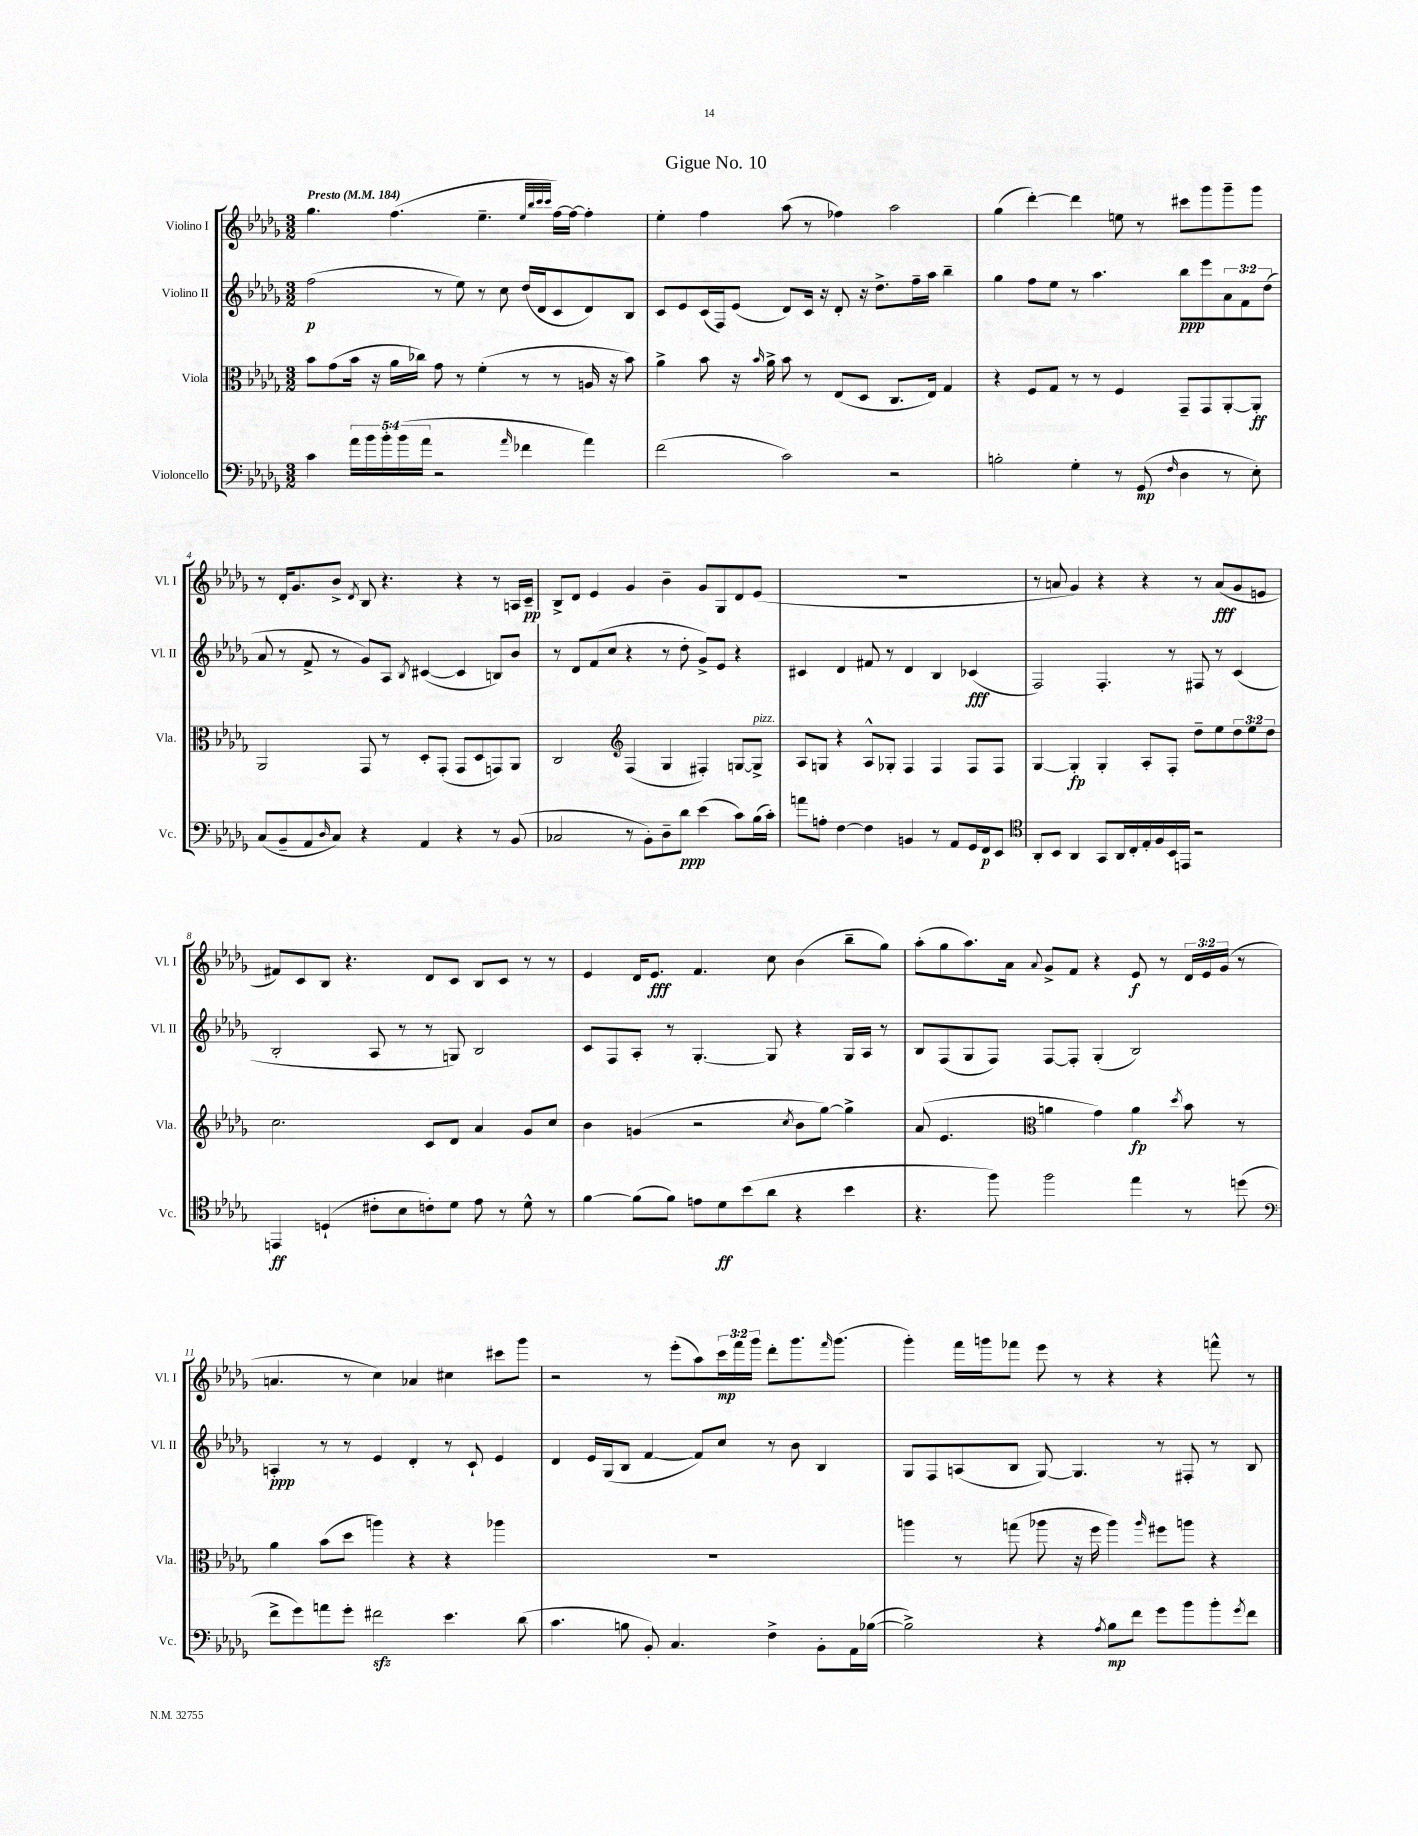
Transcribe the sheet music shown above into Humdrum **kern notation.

**kern	**kern	**kern	**kern
*staff4	*staff3	*staff2	*staff1
*clefF4	*clefC3	*clefG2	*clefG2
*k[b-e-a-d-g-]	*k[b-e-a-d-g-]	*k[b-e-a-d-g-]	*k[b-e-a-d-g-]
*M3/2	*M3/2	*M3/2	*M3/2
*MM184	*MM184	*MM184	*MM184
4c\	8b-\L	(2ff\	4.gg-\
.	(8g-\	.	.
20a-\LL	16b-\Jk	.	.
20b-\	.	.	.
.	16r	.	.
20b-'\	.	.	.
.	16a-\LL	.	(4.ff\
(20b-\	.	.	.
.	16cc-\JJ)	.	.
20a-\JJ	.	.	.
2r	8g-\	8r	.
.	8r	8ee-\)	.
.	(4f'\	8r	4.ee-~\
.	.	8cc\	.
16qqa-/	.	.	.
4f-\	8r	(16dd-/LL	.
.	.	16d-/J	.
.	.	.	32qqee-/LLL
.	.	.	32qqbb-/
.	.	.	32qqccc/
.	.	.	32qqccc/JJJ
.	8r	8c/	[16ff\LL)
.	.	.	16ff\_JJ
4a-\)	16A/	8d-/)	4ff'\]
.	16r	.	.
.	8b-\)	8B-/J	.
=	=	=	=
(2f\	4a-^\	8c/L	4ee-'\
.	.	8e-/	.
.	8b-\	(16c/L	4ff\
.	.	16F/J)	.
.	16r	(8e-/J	.
.	16qqb-/	.	.
.	16a-^\	.	.
2c\)	8b-\	8d-/L)	(8aa-\
.	8r	16c/Jk	8r
.	.	16r	.
.	(8E-/L	8d-'/	4ff-\)
.	8D-/J	16r	.
.	.	8.dd-^\L	.
2r	8.C/L	.	2aa-\
.	.	16ff~\L	.
.	16E-/Jk)	16aa-\JJ	.
.	4G-/	4bb-~\	.
=	=	=	=
2B'\	4r	4gg-\	(4gg-\
.	8F/L	8ff\L	[4ddd-'\)
.	8G-/J	8ee-\J	.
4G-'\	8r	8r	4ddd-\]
.	8r	4.aa-\	.
8r	4F/	.	8ee\
(8GG-/	.	.	8r
16qqF/	.	.	.
4D-\	8GG-~/L	8bb-\L	8ccc#\L
.	8GG-/	8eee-\	8ggg-\
8r	[8AA-'/	12a-\	8ggg-~\
.	.	12f\	.
8E-'\)	8AA-'/]J	.	8ggg-\J
.	.	(12dd-\J	.
=	=	=	=
(8C/L	2AA-/	8a-/	8r
8BB-~/	.	8r	16d-'/LK
.	.	.	8.g-/
8AA-/	.	8f^/	.
16qqD-/	.	.	.
8C/J)	.	8r	8b-^/J
.	.	.	8qd-/
4r	8GG-/	8g-/L)	8B-/
.	8r	8A-/J	4.r
.	.	8qB-/	.
4AA-/	8D-'/L	([4c#/	.
.	(8GG-'/J	.	.
4r	8GG-/L	4c#/]	4r
.	8D-/	.	.
8r	8GG/)	8B/L)	8r
(8BB-/	8AA-/J	8b-/J	16A/LL
.	.	.	16c~/JJ
=	=	=	=
2C-/	2C/	8r	8B-^/L
.	.	8d-/L	8d-/J
.	.	(8f/	4e-/
.	.	8cc/J	.
*	*clefG2	*	*
8r	(4F/	4r	4g-/
8BB-'\L)	.	.	.
8D-~\	4G-/	8r	4b-~\
8d-\J	.	8dd-'\	.
(4e-\	4F#'/)	8g-^/L)	8g-/L
.	.	8e-/J	8G-/
8c\L)	[8G/L	4r	8d-/
(16B-\L	8G^/]J	.	(8e-/J
16c'\JJ)	.	.	.
=	=	=	=
8a\L	8A-/L	4c#/	1.r
8A'\J	8G/J	.	.
[4F\	4r	4d-/	.
4F\]	8A-^^/L	8f#/	.
.	8G-'/J	8r	.
4BB/	4F/	4d-/	.
8r	4F/	4B-/	.
8AA-/L	.	.	.
16GG-/L	8F/L	(4c-/	.
16FF/J	.	.	.
8EE-/J	8F/J	.	.
=	=	=	=
*clefC4	*	*	*
8AA-'/L	[4G-/	2F/)	8r
8BB-/J	.	.	8a/
4AA-/	4G-'/]	.	4g-/)
8GG-/L	4G-'/	4.F'/	4r
16AA-/L	.	.	.
16C'/	.	.	.
16E-'/	8A-'/L	.	4r
16F/	.	.	.
16BB-/	8F'/J	8r	.
16EE/JJ	.	.	.
2r	8dd-~\L	8F#/	8r
.	8ee-\	8r	(8a/L
.	12dd-\	(4c/	8g-/
.	12ee-\	.	.
.	.	.	8e/J
.	12dd-\J	.	.
=	=	=	=
4EE/	2.cc\	2B-'/	8f#/L)
.	.	.	8c/
(4D`/	.	.	8B-/J
.	.	.	4.r
8c#'\L	.	8A-/	.
8B-\	.	8r	.
8c'\)	8c/L	8r	8d-/L
8d-\J	8d-/J	8G/)	8c/J
8e-\	4a-/	2B-/	8B-/L
8r	.	.	8c/J
8d-^^\	8g-/L	.	8r
8r	8cc/J	.	8r
=	=	=	=
[4f\	4b-\	8c/L	4e-/
.	.	8F/	.
(8f\]L	(4g/	8A-'/J	16d-/LK
.	.	.	8.e-/J
8f\J)	.	8r	.
8e\L	2r	[4.G-'/	4.f/
8d-\	.	.	.
(8b-\	.	.	.
8a-\J	.	8G-/]	8cc\
.	8qcc/	.	.
4r	8b-\L	4r	(4b-\
.	[8gg-\J)	.	.
4b-\	4gg-^\]	16G-/LL	8bb-~\L
.	.	16A-/JJ	.
.	.	8r	8gg-\J)
=	=	=	=
4.r	(8a-/	8B-/L	(8aa-'\L
.	4.e-/	(8F/	8gg-\
.	.	8G-/	8.aa-\)
8ff\)	.	8F/J)	.
.	.	.	16a-\Jk
*	*clefC3	*	*
.	.	.	8qqa-/
2ff\	4a\	[8F/L	8g-^/L
.	.	8F'/]J	8f/J
.	4g-\)	(4G-'/	4r
4ee-\	4a\	2B-/)	8e-/
.	.	.	8r
.	8qdd-/	.	.
8r	8b-\	.	24d-/LL
.	.	.	24e-/
.	.	.	(24g-/JJ
(8dd\	8r	.	8r
=	=	=	=
*clefF4	*	*	*
8f^\L	4a-\	4A'/	4.a/
8g-\)	.	.	.
8a\	(8b-\L	8r	.
8g-'\J	8dd-\J	8r	8r
2f#\	4aa\)	4e-/	4cc\)
.	4r	4d-'/	4a-/
4.e-\	4r	8r	4cc#\
.	.	8c`/	.
.	4aa-\	4e-/	8ccc#\L
(8d-\	.	.	8ggg-\J
=	=	=	=
4.c\	1.r	4d-/	2r
.	.	16e-/LL	.
.	.	(16G-/J	.
8B\	.	8B-/J	.
8BB-'/)	.	[4f/	8r
4.C/	.	.	(8eee-'\L
.	.	8f/]L)	8aa-\)
.	.	8cc/J	24ccc\L
.	.	.	24fff\
.	.	.	24ggg-\JJ
4F^\	.	8r	8ddd-'\L
.	.	8b-\	8.ggg-\
8BB-'\L	.	4B-/	.
.	.	.	16qqfff/
.	.	.	(8.ggg-\J
16AA-\L	.	.	.
([16B-\JJ	.	.	.
=	=	=	=
2B-^\])	4aa\	8G-/L	4ggg-'\)
.	.	8F/	.
.	8r	(8A/	16fff\LL
.	.	.	16ggg\J
.	(8gg\	8B-/J	8fff-\J
4r	8aa-\	[8G-/)	8eee-\
.	16r	4.G-/]	8r
.	16ff\	.	.
8qA-/	.	.	.
8B-\L	4aa-\)	.	4r
8f\J	.	.	.
.	16qqaa-/	.	.
8g-\L	8ff#\L	8r	4r
8b-\	8aa\J	8F#'/	.
8b-'\	4r	8r	8fff^^\
8qg-/	.	.	.
8f\J	.	8B-/	8r
==	==	==	==
*-	*-	*-	*-
